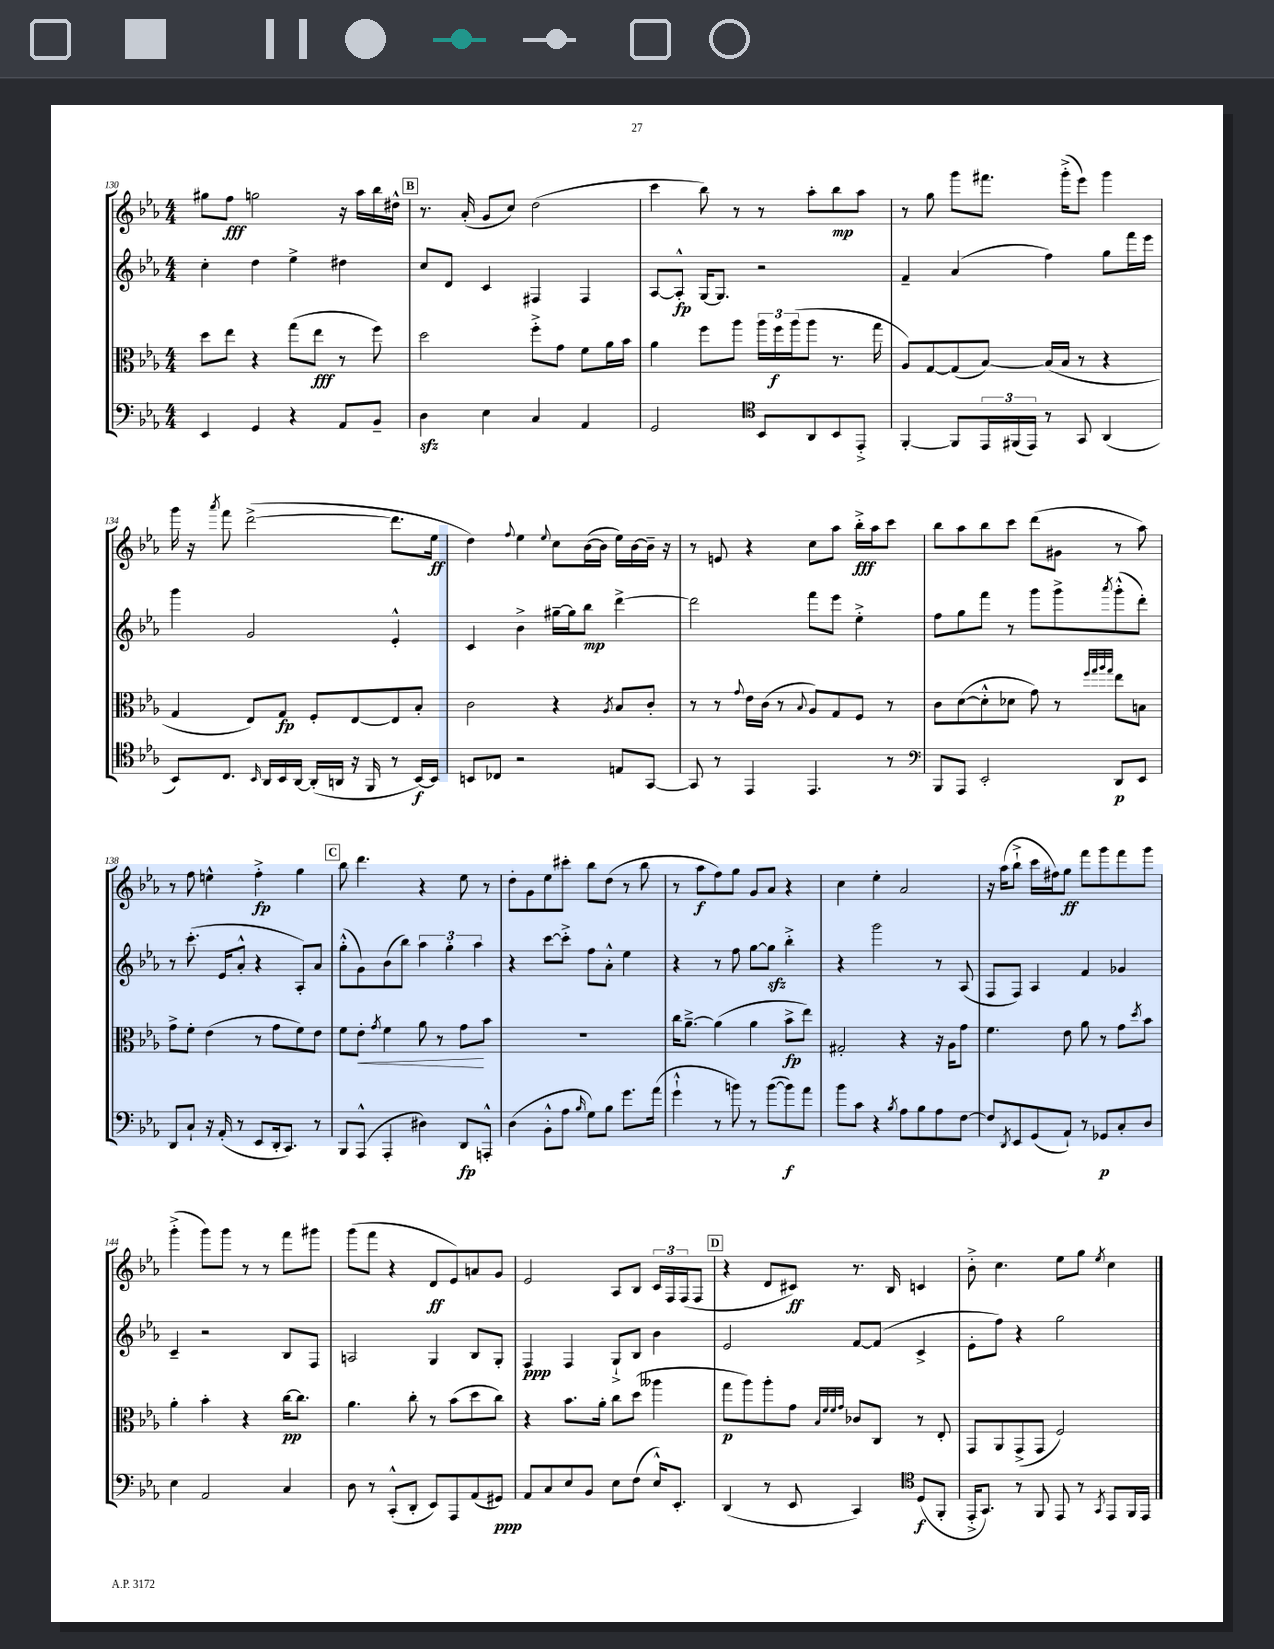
<<
\new StaffGroup <<
\new Staff = "s0" {
    \clef treble \key ees \major \numericTimeSignature \time 4/4
    gis''8 f''8\fff g''2 r16 aes''16 bes''16 dis''16-^ |
    \mark \markup { \box "B" } r8. aes'16-.( g'8 c''8) d''2( |
    c'''4 bes''8) r8 r8 aes''8-. bes''8\mp aes''8 |
    r8 g''8 g'''8 fis'''8. g'''16-.->( ees'''8) g'''4 |
    g'''16 r16 \acciaccatura { aes'''8 } f'''8 d'''2~->( d'''8. ees''16\ff |
    d''4) \appoggiatura { f''8 } ees''4 \appoggiatura { ees''8 } c''8 bes'16~( bes'16 ees''16) bes'16~ bes'16-- r16 |
    r8 e'8 r4 c''8 aes''8 bes''16-.->\fff aes''16 c'''8 |
    bes''8 aes''8 bes''8 c'''8 d'''8( gis'8 r8 aes''8) |
    r8 f''8 e''4-^ f''4-.->\fp g''4 |
    \mark \markup { \box "C" } bes''8 d'''4. r4 ees''8 r8 |
    d''8-. g'8 ees''8 cis'''8-. bes''8 d''8( r8 bes''8 |
    r8 aes''8\f f''8) g''8 g'8 aes'8 r4 |
    c''4 ees''4-. aes'2 |
    r16 aes''16( bes''8-!-> c'''16 fis''16) g''8\ff f'''8 g'''8 f'''8 g'''8 |
    g'''4-.->( g'''8) g'''8 r8 r8 f'''8 gis'''8 |
    g'''8( f'''8 r4 d'8\ff ees'8) a'8 g'8 |
    ees'2 aes8 bes8 \tuplet 3/2 { c'16 f16 f16( } f8 |
    \mark \markup { \box "D" } r4 d'8 cis'8\ff) r8. bes16 c'4 |
    bes'8-.-> c''4. ees''8 g''8 \acciaccatura { ees''8 } c''4 \bar "|." |
}
\new Staff = "s1" {
    \clef treble \key ees \major \numericTimeSignature \time 4/4
    c''4-. d''4 ees''4-> dis''4 |
    \mark \markup { \box "B" } c''8 d'8 c'4 fis4 fis4 |
    aes8~ aes8-.-^\fp g16~ g8. r2 |
    f'4-- aes'4( f''4) g''8 f'''16 ees'''16 |
    g'''4 g'2 ees'4-.-^ |
    c'4 bes'4-> gis''16~-- gis''16 bes''8\mp d'''4~-> |
    d'''2 f'''8 ees'''8 ees''4-.-> |
    f''8 g''8 f'''8 r8 g'''8 g'''8-> \acciaccatura { aes'''8 } g'''8-.-^( d'''8-.) |
    r8 c'''8.-.( ees'16 aes'8-.-^ r4 aes8-.) aes'8 |
    \mark \markup { \box "C" } g''8-.-^( g'8) bes'8( bes''8) \tuplet 3/2 { aes''4 g''4-. aes''4 } |
    r4 c'''8~ c'''8-.-> f''8 aes'8-.-^ ees''4 |
    r4 r8 f''8 g''8~ g''8\sfz bes''4-.-> |
    r4 g'''2 r8 aes8( |
    f8 f8) aes4 f'4 ges'4 |
    c'4-- r2 bes8 f8 |
    a2 g4 bes8 g8-. |
    f4\ppp f4 g8-!-> bes8 bes'4 |
    \mark \markup { \box "D" } ees'2 f'8~ f'8( c'4-> |
    ees'8-. f''8) r4 g''2 \bar "|." |
}
\new Staff = "s2" {
    \clef alto \key ees \major \numericTimeSignature \time 4/4
    d''8 ees''8 r4 g''8( ees''8\fff r8 f''8) |
    \mark \markup { \box "B" } d''2 f''8-.-> g'8 f'8 aes'16 bes'16 |
    aes'4 f''8 aes''8 \tuplet 3/2 { aes''16 f''16\f aes''16( } aes''8 r8. g''16 |
    aes8) g8~ g8( bes8~) bes16( bes16 r8 r4 |
    g4 ees8) g8\fp f8-. ees8~ ees8 bes8-. |
    c'2 r4 \acciaccatura { aes8 } bes8 c'8-. |
    r8 r8 \appoggiatura { g'8 } ees'16 c'16( r8 \appoggiatura { bes8 } aes8) g8 f8 r8 |
    c'8 d'8~( d'8-.-^ des'8 g'8) r8 \grace { f''32 g''32 aes''32 g''32 } ees''8 b8 |
    g'8-> f'8-. ees'4( r8 g'8 f'8) ees'8 |
    \mark \markup { \box "C" } f'8 ees'8-.\< \acciaccatura { g'8 } f'4 aes'8 r8 g'8\! bes'8 |
    R1 |
    c''16 aes'8.~---> aes'4( aes'4 bes'8->\fp ees''8) |
    gis2-. r4 r16 aes16 g'8 |
    f'4. ees'8 aes'8 r8 g'8 \acciaccatura { d''8 } bes'8 |
    aes'4-. bes'4-. r4 c''16~\pp c''8. |
    aes'4. c''8-. r8 bes'8( d''8 c''8) |
    r4 bes'8. aes'16-. c''8 d''8( aeses''4 |
    \mark \markup { \box "D" } g''8\p aes''8) aes''8-. g'8 \grace { bes32 f'32 f'32 g'32 } ces'8 c8 r8 ees8-. |
    g,8 aes,8 g,8->( g,8 f2) \bar "|." |
}
\new Staff = "s3" {
    \clef bass \key ees \major \numericTimeSignature \time 4/4
    ees,4 g,4 r4 aes,8 bes,8-- |
    \mark \markup { \box "B" } d4\sfz ees4 c4 aes,4 |
    g,2 \clef tenor bes,8 aes,8 bes,8 ees,8-.-> |
    f,4~-. f,8 \tuplet 3/2 { ees,16 fis,16( ees,16) } r8 g,8 aes,4( |
    bes,8) c8. \grace { bes,16 } aes,16 bes,16 aes,16~ aes,16-.( a,16 r16 f,16 r8 bes,16~\f) bes,16 |
    b,8 ces8 r2 e8 g,8~ |
    g,8 r8 ees,4 ees,4. r8 |
    \clef bass bes,,8 aes,,8 ees,2-. d,8\p ees,8 |
    d,8 c8-! r16 aes,16-.( r8 ees,8 d,16-. c,8.) r8 |
    \mark \markup { \box "C" } bes,,8 aes,,8-^( aes,,4-. dis4) d,8\fp a,,8-.-^ |
    d4( bes,8-.-^ aes8 \grace { bes16 } g8) bes8 g'8. aes'16( |
    g'4-!-^ r8 b'8) r8 b'8~( b'8\f) aes'8 |
    bes'8 c'8 r4 \acciaccatura { bes8 } aes8 bes8 aes8 f8~ |
    f8 \acciaccatura { d,8 } ees,8 g,8( aes,8-!) r8 ges,8\p c8-. d8 |
    ees4 aes,2 c4 |
    d8 r8 c,8-.-^( d,8-. ees,8) aes,,8 aes,8( gis,8\ppp) |
    aes,8 c8 ees8 bes,8 ees8 f8( ees16-^) ees,8.-. |
    \mark \markup { \box "D" } d,4( r8 ees,8 c,4) \clef tenor d8\f( f,8-. |
    ees,16-.-> g,8.) r8 f,8 ees,8 r8 \acciaccatura { g,8 } ees,8 f,16 ees,16 \bar "|." |
}
>>
>>
\layout { \context { \Score currentBarNumber = #130 } }
